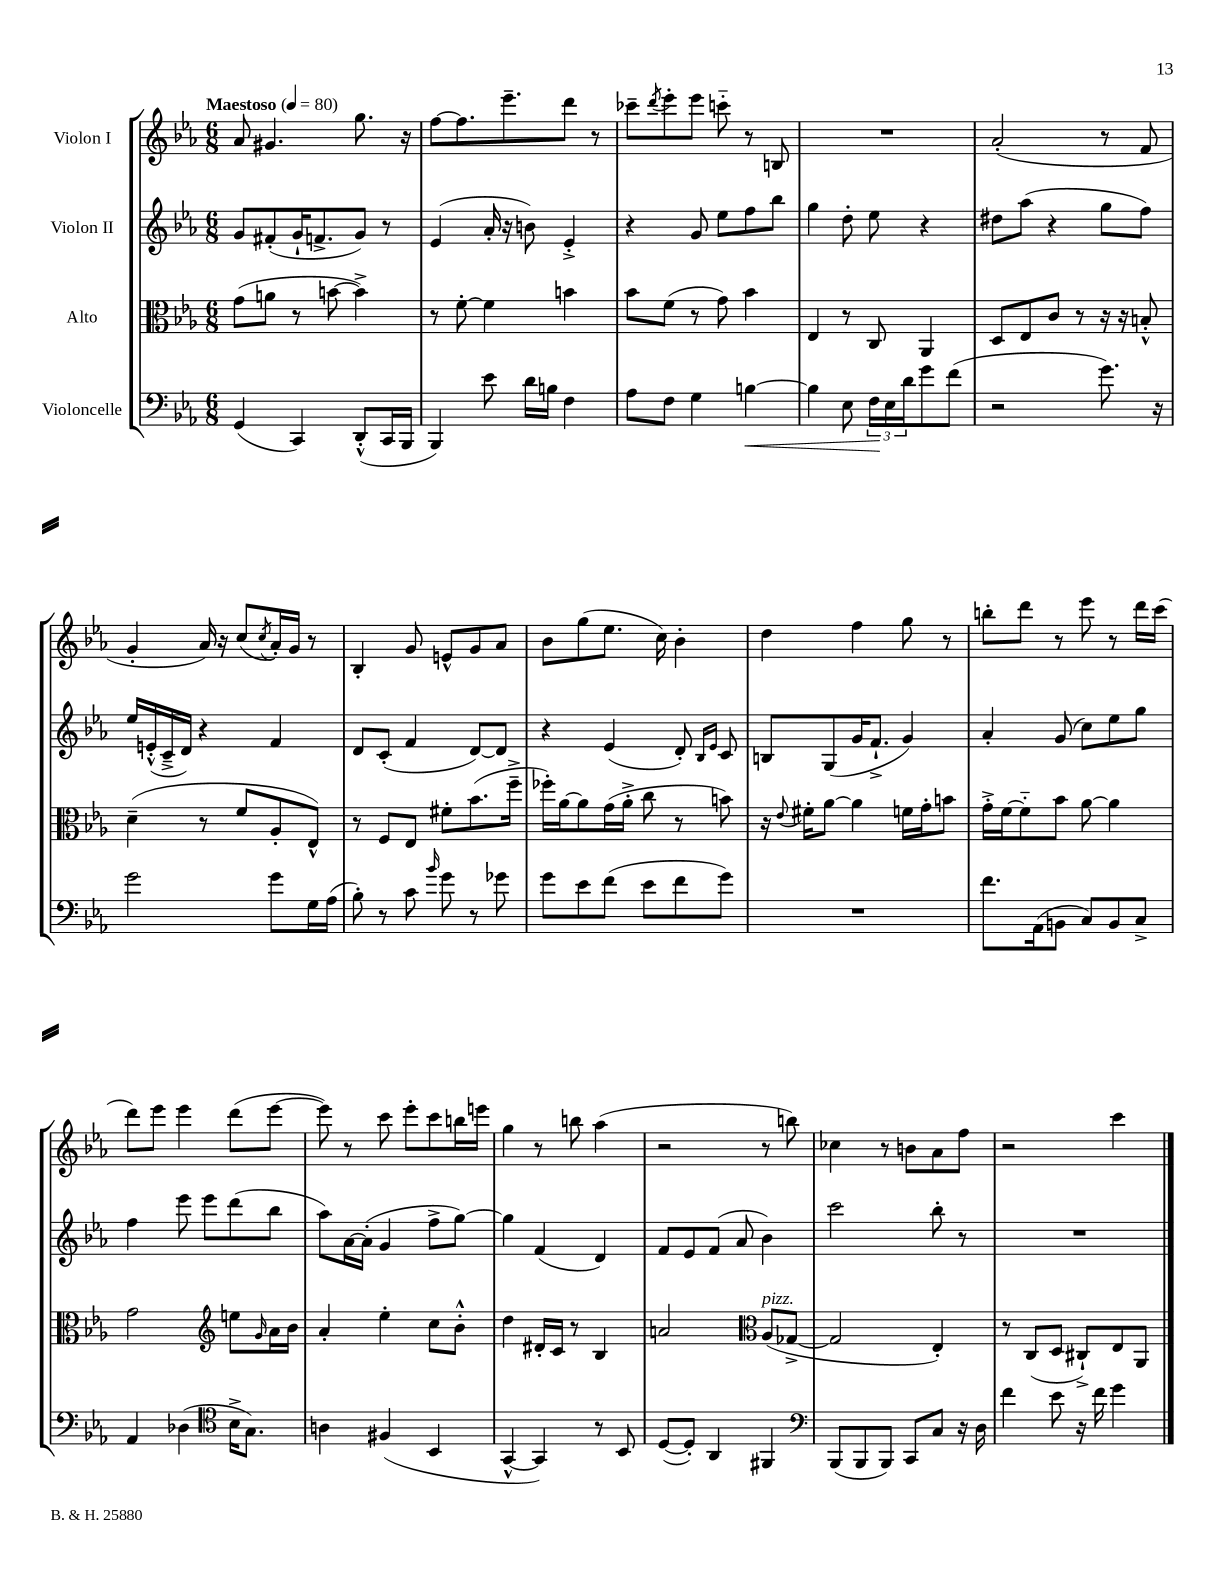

**kern	**dynam	**kern	**kern	**kern
*part4	*part4	*part3	*part2	*part1
*staff4	*staff4	*staff3	*staff2	*staff1
*I"Violoncelle	*	*I"Alto	*I"Violon II	*I"Violon I
*clefF4	*	*clefC3	*clefG2	*clefG2
*k[b-e-a-]	*	*k[b-e-a-]	*k[b-e-a-]	*k[b-e-a-]
*M6/8	*	*M6/8	*M6/8	*M6/8
*MM80	*	*MM80	*MM80	*MM80
=1	=1	=1	=1	=1
!	!	!	!	!LO:TX:a:B:t=Maestoso
(4GG/	.	(8g\L	8g/L	8a-/
.	.	8an\J	(8f#X'/	4.g#X/
4CC/)	.	8r	16g`/K	.
.	.	.	8.fn^/	.
.	.	[8bn\	.	.
(8DD'^^/L	.	4b^\])	8g/J)	8.gg\
16CC/L	.	.	8r	.
16BBB-/JJ	.	.	.	16r
=2	=2	=2	=2	=2
4BBB-/)	.	8r	(4e-/	[8ff\L
.	.	[8f'\	.	8.ff\]
8e-\	.	4f\]	16a-'/	.
.	.	.	16r	8.eee-~\
16d\LL	.	.	8bn\)	.
16Bn\JJ	.	.	.	.
4F\	.	4bn\	4e-'^/	8ddd\J
.	.	.	.	8r
=3	=3	=3	=3	=3
8A-\L	.	8b-\L	4r	8ccc-X~\L
.	.	.	.	8qddd/
8F\J	.	(8f\J	.	8eee-'\
4G\	.	8r	8g/	8eee-\J
.	.	8g\)	8ee-\L	8cccn\
!	!LO:HP:b	!	!	!
[4Bn\	<	4b-\	8ff\	8r
.	.	.	8bb-\J	8Bn/
=4	=4	=4	=4	=4
4B\]	.	4E-/	4gg\	2.r
8E-\	.	8r	8dd'\	.
24F\LL	.	8C/	8ee-\	.
24E-\	[	.	.	.
24d\J	.	.	.	.
8g\	.	4AA-/	4r	.
(8f\J	.	.	.	.
=5	=5	=5	=5	=5
2r	.	8D/L	8dd#X\L	(2a-'/
.	.	8E-/	(8aa-\J	.
.	.	8c/J	4r	.
.	.	8r	.	.
8.g\)	.	16r	8gg\L	8r
.	.	16r	.	.
.	.	8Bn'^^/	8ff\J)	8f/
16r	.	.	.	.
!!LO:LB:g=z
=6	=6	=6	=6	=6
2g\	.	(4d~\	16ee-/LL	4g'/
.	.	.	(16en'^^/	.
.	.	.	16c~^/	.
.	.	.	16d/JJ)	.
.	.	8r	4r	16a-/)
.	.	.	.	16r
.	.	8f/L	.	(8cc/L
.	.	.	.	8qcc/
8g\L	.	8A-'/	4f/	16a-'/L)
.	.	.	.	16g/JJ
16G\L	.	8E-^^/J)	.	8r
(16A-\JJ	.	.	.	.
=7	=7	=7	=7	=7
8B-'\)	.	8r	8d/L	4B-'/
8r	.	8F/L	(8c'/J	.
8c\	.	8E-/J	4f/	8g/
16qqb-/	.	.	.	.
8g\	.	8f#X'\L	.	8en^^/L
8r	.	(8.b-\	[8d/L)	8g/
8g-X\	.	.	8d/J]	8a-/J
.	.	16ff~^\Jk	.	.
=8	=8	=8	=8	=8
8g\L	.	16ff-X'\LL)	4r	8b-\L
.	.	[16a-\J	.	.
8e-\	.	8a-\]	.	(8gg\
(8f\J	.	(16g\L	(4e-/	8.ee-\J
.	.	16a-'^\JJ	.	.
8e-\L	.	8cc\	.	.
.	.	.	.	16cc\)
8f\	.	8r	8d'/)	4b-'\
.	.	.	16qqB-/LL	.
.	.	.	16qqe-/JJ	.
8g\J)	.	8bn\)	8c/	.
=9	=9	=9	=9	=9
2.r	.	16r	8Bn/L	4dd\
.	.	8qqe-/	.	.
.	.	16f#X'\KL	.	.
.	.	[8a-\J	(8G/	.
.	.	4a-\]	16g/K	4ff\
.	.	.	8.f`^/J	.
.	.	16fn\LL	4g/)	8gg\
.	.	16g'\J	.	.
.	.	8bn\J	.	8r
=10	=10	=10	=10	=10
8.f\L	.	16g'^\LL	4a-'/	8bbn'\L
.	.	[16f\J	.	.
.	.	8f\]	.	8ddd\J
(16AA-\k	.	.	.	.
8BBn\J	.	8b-\J	(8g/	8r
8C/L)	.	[8a-\	8cc\L)	8eee-\
8BB/	.	4a-\]	8ee-\	8r
8C^/J	.	.	8gg\J	16ddd\LL
.	.	.	.	(16ccc\JJ
!!LO:LB:g=z
=11	=11	=11	=11	=11
4AA-/	.	2g\	4ff\	8ddd\L)
.	.	.	.	8eee-\J
(4D-X\	.	.	8eee-\	4eee-\
.	.	.	8eee-\L	.
*clefC4	*	*clefG2	*	*
16B-^\KL	.	8een\L	(8ddd\	(8ddd\L
8.G\J)	.	.	.	.
.	.	16qqg/	.	.
.	.	16a-\L	8bb-\J	[8eee-\J
.	.	16b-\JJ	.	.
=12	=12	=12	=12	=12
4An\	.	4a-'/	8aa-\L)	8eee-\])
.	.	.	[16a-\L	8r
.	.	.	(16a-'\JJ]	.
(4F#X/	.	4ee-'\	4g/	8ccc\
.	.	.	.	8eee-'\L
4BB-/	.	8cc\L	8ff^\L	8ccc\
.	.	8b-'^^\J	[8gg\J)	16bbn\L
.	.	.	.	16eeen\JJ
=13	=13	=13	=13	=13
[4GG^^/	.	4dd\	4gg\]	4gg\
4GG/])	.	16d#X'/LL	(4f/	8r
.	.	16c/JJ	.	.
.	.	8r	.	8bbn\
8r	.	4B-/	4d/)	(4aa-\
8BB-/	.	.	.	.
=14	=14	=14	=14	=14
([8D/L	.	2an/	8f/L	2r
8D'/J])	.	.	8e-/	.
4AA-/	.	.	(8f/J	.
.	.	.	8a-/	.
*	*	*clefC3	*	*
!	!	!LO:TX:a:i:t=pizz.	!	!
4FF#X/	.	(8A-/L	4b-\)	8r
.	.	[8G-X^/J	.	8bbn\)
=15	=15	=15	=15	=15
*clefF4	*	*	*	*
(8BBB-/L	.	2G-/]	2ccc\	4cc-X\
8BBB-/	.	.	.	.
8BBB-/J)	.	.	.	8r
8CC/L	.	.	.	8bn\L
8C/J	.	4E-'/)	8bb-'\	8a-\
16r	.	.	8r	8ff\J
16D\	.	.	.	.
=16	=16	=16	=16	=16
4f\	.	8r	2.r	2r
.	.	(8C/L	.	.
8e-\	.	8D/J	.	.
16r	.	8C#X`^/L)	.	.
16f\	.	.	.	.
4g\	.	8E-/	.	4ccc\
.	.	8AA-/J	.	.
==	==	==	==	==
*-	*-	*-	*-	*-
